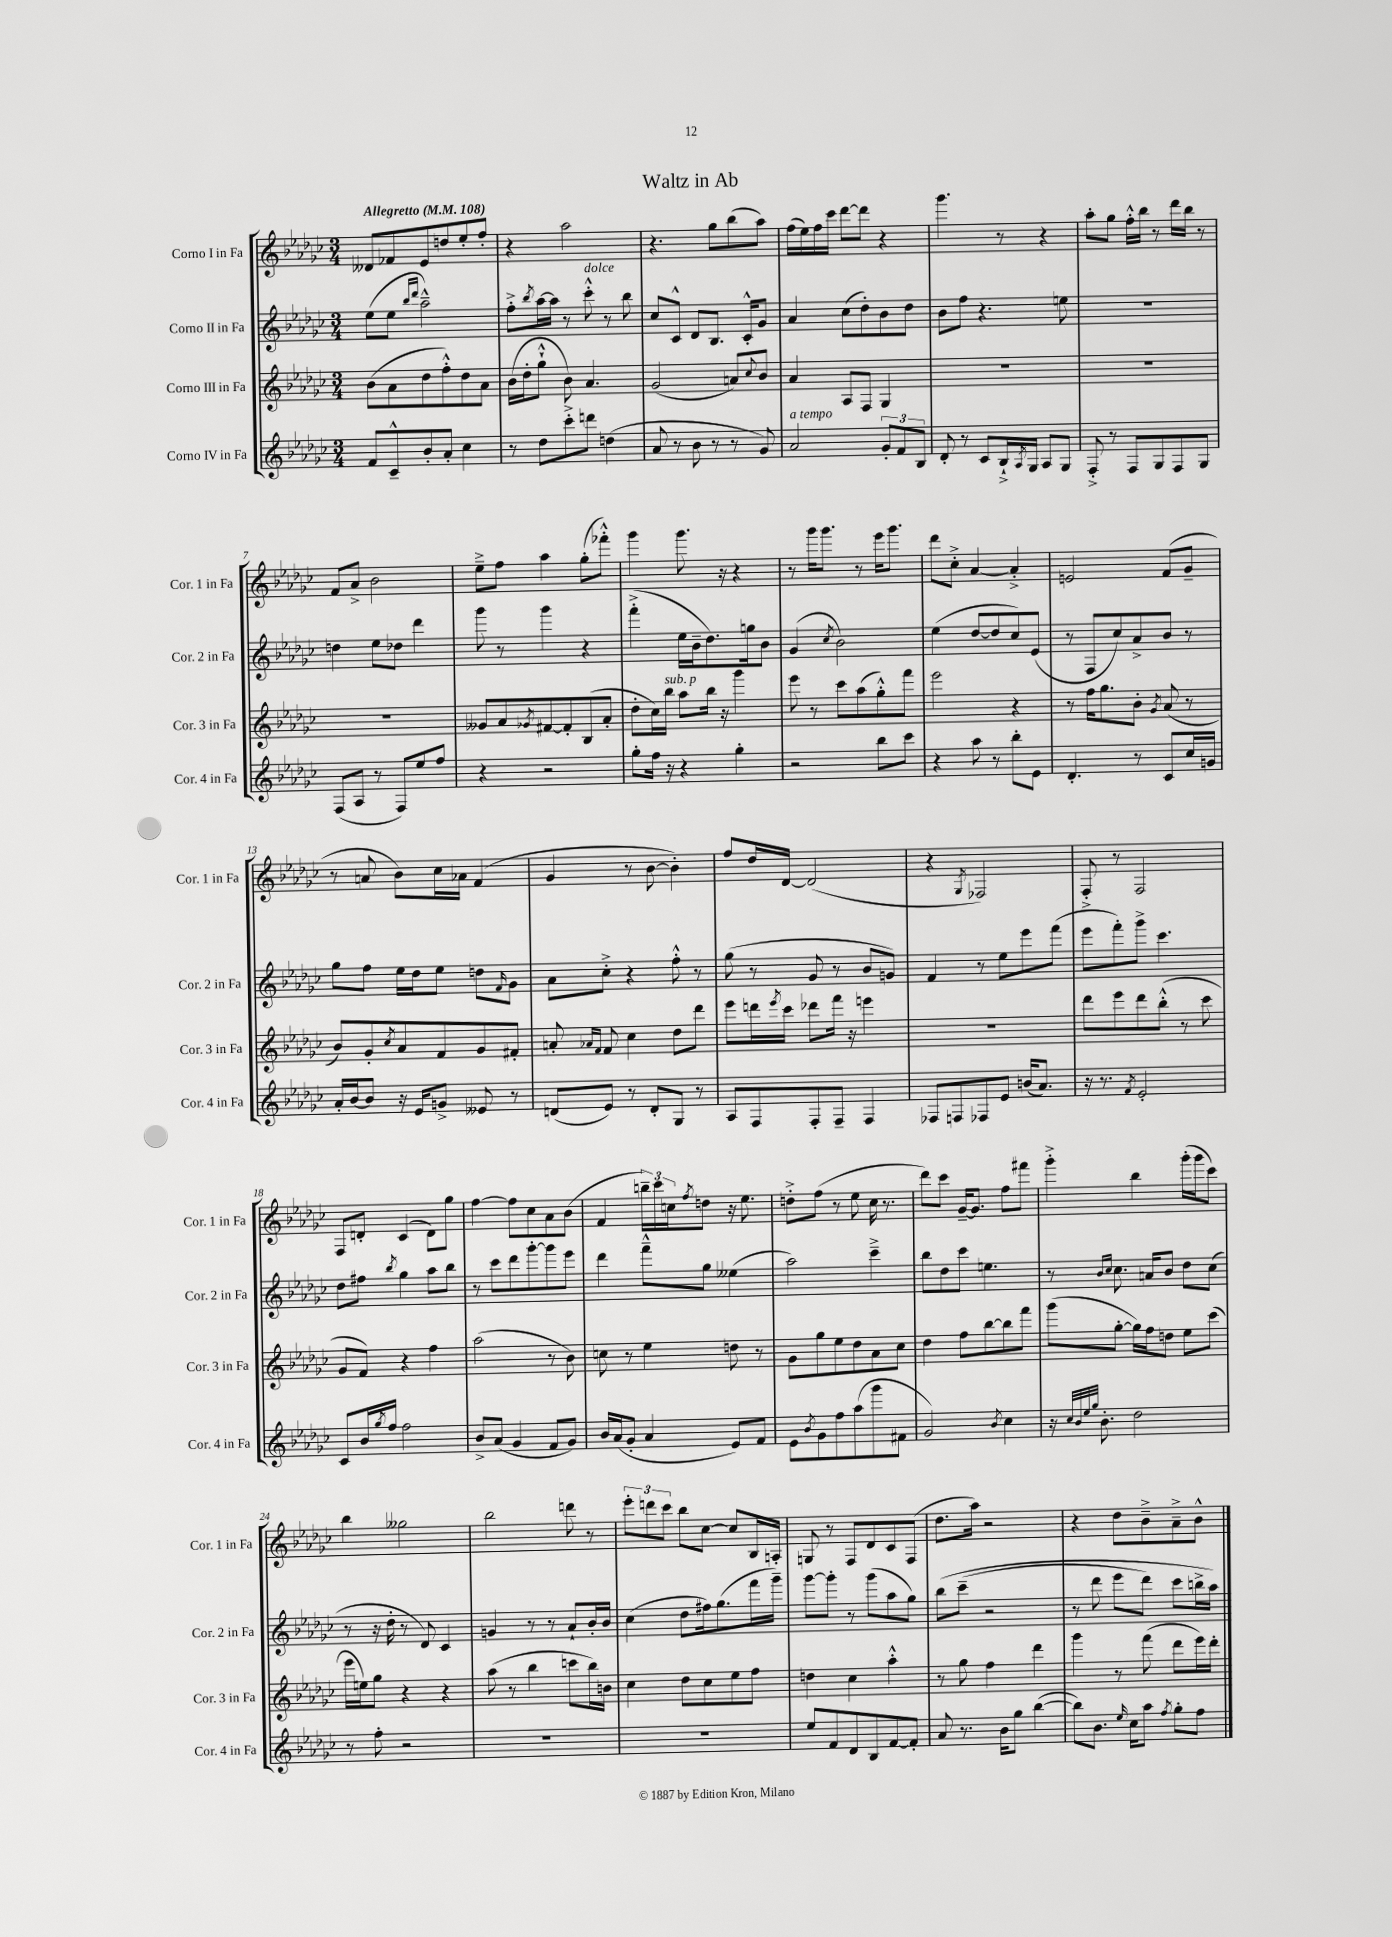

**kern	**kern	**kern	**kern
*staff4	*staff3	*staff2	*staff1
*clefG2	*clefG2	*clefG2	*clefG2
*k[b-e-a-d-g-c-]	*k[b-e-a-d-g-c-]	*k[b-e-a-d-g-c-]	*k[b-e-a-d-g-c-]
*M3/4	*M3/4	*M3/4	*M3/4
*MM108	*MM108	*MM108	*MM108
8f	(8b-	(8ee-	8d--
8c-~^^	8a-	8ee-	8f-
.	.	16qqbb-	.
.	.	16qqddd-	.
8b-'	8dd-	2aa-~^^)	8e-
8a-'	8ff'^^)	.	8dd
4cc-	8dd-	.	8ee-'
.	8a-	.	8ff'
=	=	=	=
8r	(16b-	8ff'^	4r
.	16dd-'	.	.
.	.	8qbb-	.
8dd-	8gg-`^^	[16aa-	.
.	.	16aa-]	.
8ccc-'^	8b-)	8r	2aa-
8ddd	4.a-	8ccc-'^^	.
(4dd	.	8r	.
.	.	8bb-	.
=	=	=	=
8a-	(2g-	8cc-	4.r
8r	.	8c-^^	.
8b-	.	8d-	.
8r	.	8.B-	8gg-
8r	8a)	.	(8bb-
.	.	16c-'^^	.
.	8qqcc-	.	.
8g-)	8b-	8g-	8aa-)
=	=	=	=
2a-	4a-	4a-	(16ff
.	.	.	16ee-)
.	.	.	16ff
.	.	.	16ccc-
.	8A-	(8cc-	[8ddd-
.	8F	8dd-')	8ddd-]
12g-'	4G-	8b-	4r
12f	.	.	.
.	.	8dd-	.
12B-	.	.	.
=	=	=	=
8d-'	2.r	8b-	4.ggg-
8r	.	8ff	.
8c-	.	4.r	.
16B-`^	.	.	8r
8qA-	.	.	.
16G-	.	.	.
8A-	.	.	4r
8G-	.	8ee	.
=	=	=	=
8F'^	2.r	2.r	8aa-'
8r	.	.	8gg-
8F	.	.	16ff'^^
.	.	.	16bb-
8G-	.	.	8r
8F	.	.	16ddd-
.	.	.	16bb-
8G-	.	.	8r
=	=	=	=
(8F	2.r	4dd	8f
8A-	.	.	8a-^
8r	.	8ee-	2b-
8F)	.	8dd-	.
8ee-	.	4ddd-	.
8ff	.	.	.
=	=	=	=
4r	8g--	8ggg-	8ee-~^
.	8a-	8r	8ff
.	8qg-	.	.
2r	[8f#	4ggg-	4aa-
.	8f#']	.	.
.	(8B-	4r	(8gg-'
.	8a-'	.	8fff-'^^)
=	=	=	=
8gg-'	8dd-'	(4fff'^	4ggg-
16ff	16cc-)	.	.
16r	16bb-	.	.
4r	8aa-	16ee-	8.ggg-
.	.	16b-~	.
.	16bb-	8.dd-)	.
.	16r	.	16r
4gg-'	4ggg-	.	4r
.	.	16gg	.
.	.	8b-	.
=	=	=	=
2r	8eee-	(4g-	8r
.	8r	.	16ggg-
.	.	.	8.ggg-
.	.	8qcc-	.
.	8ccc-	2b-)	.
.	(8aa-	.	8r
8bb-	8gg-'^^)	.	16eee-
.	.	.	8.ggg-
8ccc-	8fff	.	.
=	=	=	=
4r	2eee-	(4ee-	8ddd-
.	.	.	8cc-'^
8aa-	.	[8dd-	[4a-
8r	.	8dd-]	.
8bb-'	4r	8cc-)	4a-'^]
8e-	.	(8e-	.
=	=	=	=
4.d-'	8r	8r	2e
.	16ff	8F	.
.	8.gg-	.	.
.	.	8cc-)	.
8r	8b-'	8a-^	.
.	8qg-	.	.
8c-	(8a-	8b-	(8f
16cc-	8r	8r	8g-~
16g	.	.	.
=	=	=	=
16a-'	8b-)	8gg-	8r
[16b-	.	.	.
8b-]	8g-'	8ff	8a
.	8qcc-	.	.
16r	8a-	16ee-	8b-)
16e-	.	16dd-	.
8g^	8f	8ee-	16cc-
.	.	.	16a-
8e--	8g-	8dd	(4f
.	.	16qqf	.
8r	8f#'	8g-	.
=	=	=	=
(8d	8a'	8a-	4g-
.	16qqa-	.	.
.	16qqf	.	.
8e-)	8f	8cc-'^	.
8r	4cc-	4r	8r
8d'	.	.	[8b-
8G-	8dd-	8ff'^^	4b-'])
8r	8ddd-	8r	.
=	=	=	=
8A-	8eee-	(8gg-	8ff
8F	16ddd	8r	16dd-
.	8qeee-	.	.
.	16ccc-	.	[16d-
8F'	8ddd-	8g-	(2d-]
8F~	16fff	8r	.
.	16r	.	.
4F	4eee	8b-	.
.	.	8g)	.
=	=	=	=
8F-	2.r	4f	4r
8F	.	.	.
.	.	.	8qG-
8F-	.	8r	2F-)
8e-	.	8ee-	.
(16b	.	8eee-	.
8.a-)	.	.	.
.	.	(8fff	.
=	=	=	=
16r	8ddd-	8eee-	8F'^
8.r	.	.	.
.	8eee-	8fff')	8r
8qf	.	.	.
2e-'	8ddd-	8ggg-^	2F
.	(8bb-'^^	4.ccc-	.
.	8r	.	.
.	8ccc-	.	.
=	=	=	=
8c-	8g-	8dd-	8F
16b-	8f)	8ff#	8d'
8qgg-	.	.	.
16ff	.	.	.
.	.	8qbb-	.
2ff	4r	4gg-	(4c-
.	4ff	8aa-	8d)
.	.	8bb-	8gg-
=	=	=	=
8b-^	(2aa-	8r	[4ff
(8a-	.	8ccc-	.
4g-	.	8ddd-	8ff]
.	.	[8ggg-'	8cc-
8f	8r	8ggg-]	8a-
8g-)	8b-)	8eee-	(8b-
=	=	=	=
16b-	8cc	4ddd-	4f
(16a-	.	.	.
8g-'	8r	.	.
4a-	4ee-	8fff~^^	24bb~)
.	.	.	24ccc-
.	.	.	24cc
.	.	.	8qff
.	.	8gg-	8dd
8e-)	8dd	(4ee--	16r
.	.	.	8.ee-
8f	8r	.	.
=	=	=	=
8e-	8g-	2aa-)	8dd'^
8qb-	.	.	.
8g-	8gg-	.	(8ff
8ff	8ee-	.	8r
(8aa-	8dd-	.	8ee-
8ggg-	8a-	4ccc-~^	16cc-
.	.	.	8.r
8f#	8cc-	.	.
=	=	=	=
2g-)	4dd-	8bb-	8ddd-)
.	.	8dd-	8ccc-
.	8ff	8ccc-	[16g-~
.	.	.	8.g-]
.	[8bb-	4.ee	.
8qb-	.	.	.
4cc-	8bb-]	.	8ff
.	8fff	.	8fff#
=	=	=	=
16r	(8ggg-	8r	4ggg-'^
32qqcc-	.	.	.
32qqb-	.	.	.
32qqee-	.	.	.
32qqgg-	.	.	.
8.b-'	.	.	.
.	.	16qqb-	.
.	.	16qqcc-	.
.	[8gg-'	8.cc-	.
2dd-	16gg-])	.	4bb-
.	16ff	16a	.
.	8dd	8b-	.
.	8ee-	8dd-	(16ggg-'
.	.	.	16ggg-
.	(8ccc-	(8cc-	8ccc-)
=	=	=	=
8r	16eee-	8r	4bb-
.	16ee)	.	.
8ff'	8gg-	16r	.
.	.	16dd-'	.
2r	4r	8r	2gg--
.	.	8d-)	.
.	4r	4c-	.
=	=	=	=
2.r	(8aa-	4g	2bb-
.	8r	.	.
.	4bb-	8r	.
.	.	8r	.
.	8ccc	8a-`	8ddd
.	16bb-)	16b-'	8r
.	16b	16b-	.
=	=	=	=
2.r	4cc-	(4cc-	12eee-'
.	.	.	12ddd
.	.	.	12ccc-
.	8dd-	8dd-	8bb-
.	8cc-	16ff#)	[8cc-
.	.	(8.gg-	.
.	8ee-	.	8cc-]
.	8ff	16fff	16B-
.	.	16ggg-~)	16A'
=	=	=	=
8ee-	4dd	[8ggg-	8G
8f	.	8ggg-']	8r
8d-	4cc-	8r	8F
8B-	.	(8ggg-	8d-
[8f	4aa-'^^	8aa-	8c-
8f']	.	8gg-)	(8F
=	=	=	=
8a-	8r	&(8bb-	8.dd-
8.r	8gg-	(8ccc-~	.
.	.	.	16aa-)
.	4ff	2r	2r
16b-	.	.	.
8gg-	.	.	.
([4bb-	4ddd-	.	.
=	=	=	=
8bb-])	4ggg-	8r	4r
8.b-	.	8ddd-	.
.	8r	8eee-	8dd-
16qqee-	.	.	.
16cc-	.	.	.
8aa-	(8fff	8ddd-)	8b-~^
8qff	.	.	.
8gg-'	8ddd-	8ccc-	8a-~^
8ff	16eee-)	16bb^	8b-^^
.	16ddd-'	16aa-&)	.
==	==	==	==
*-	*-	*-	*-
